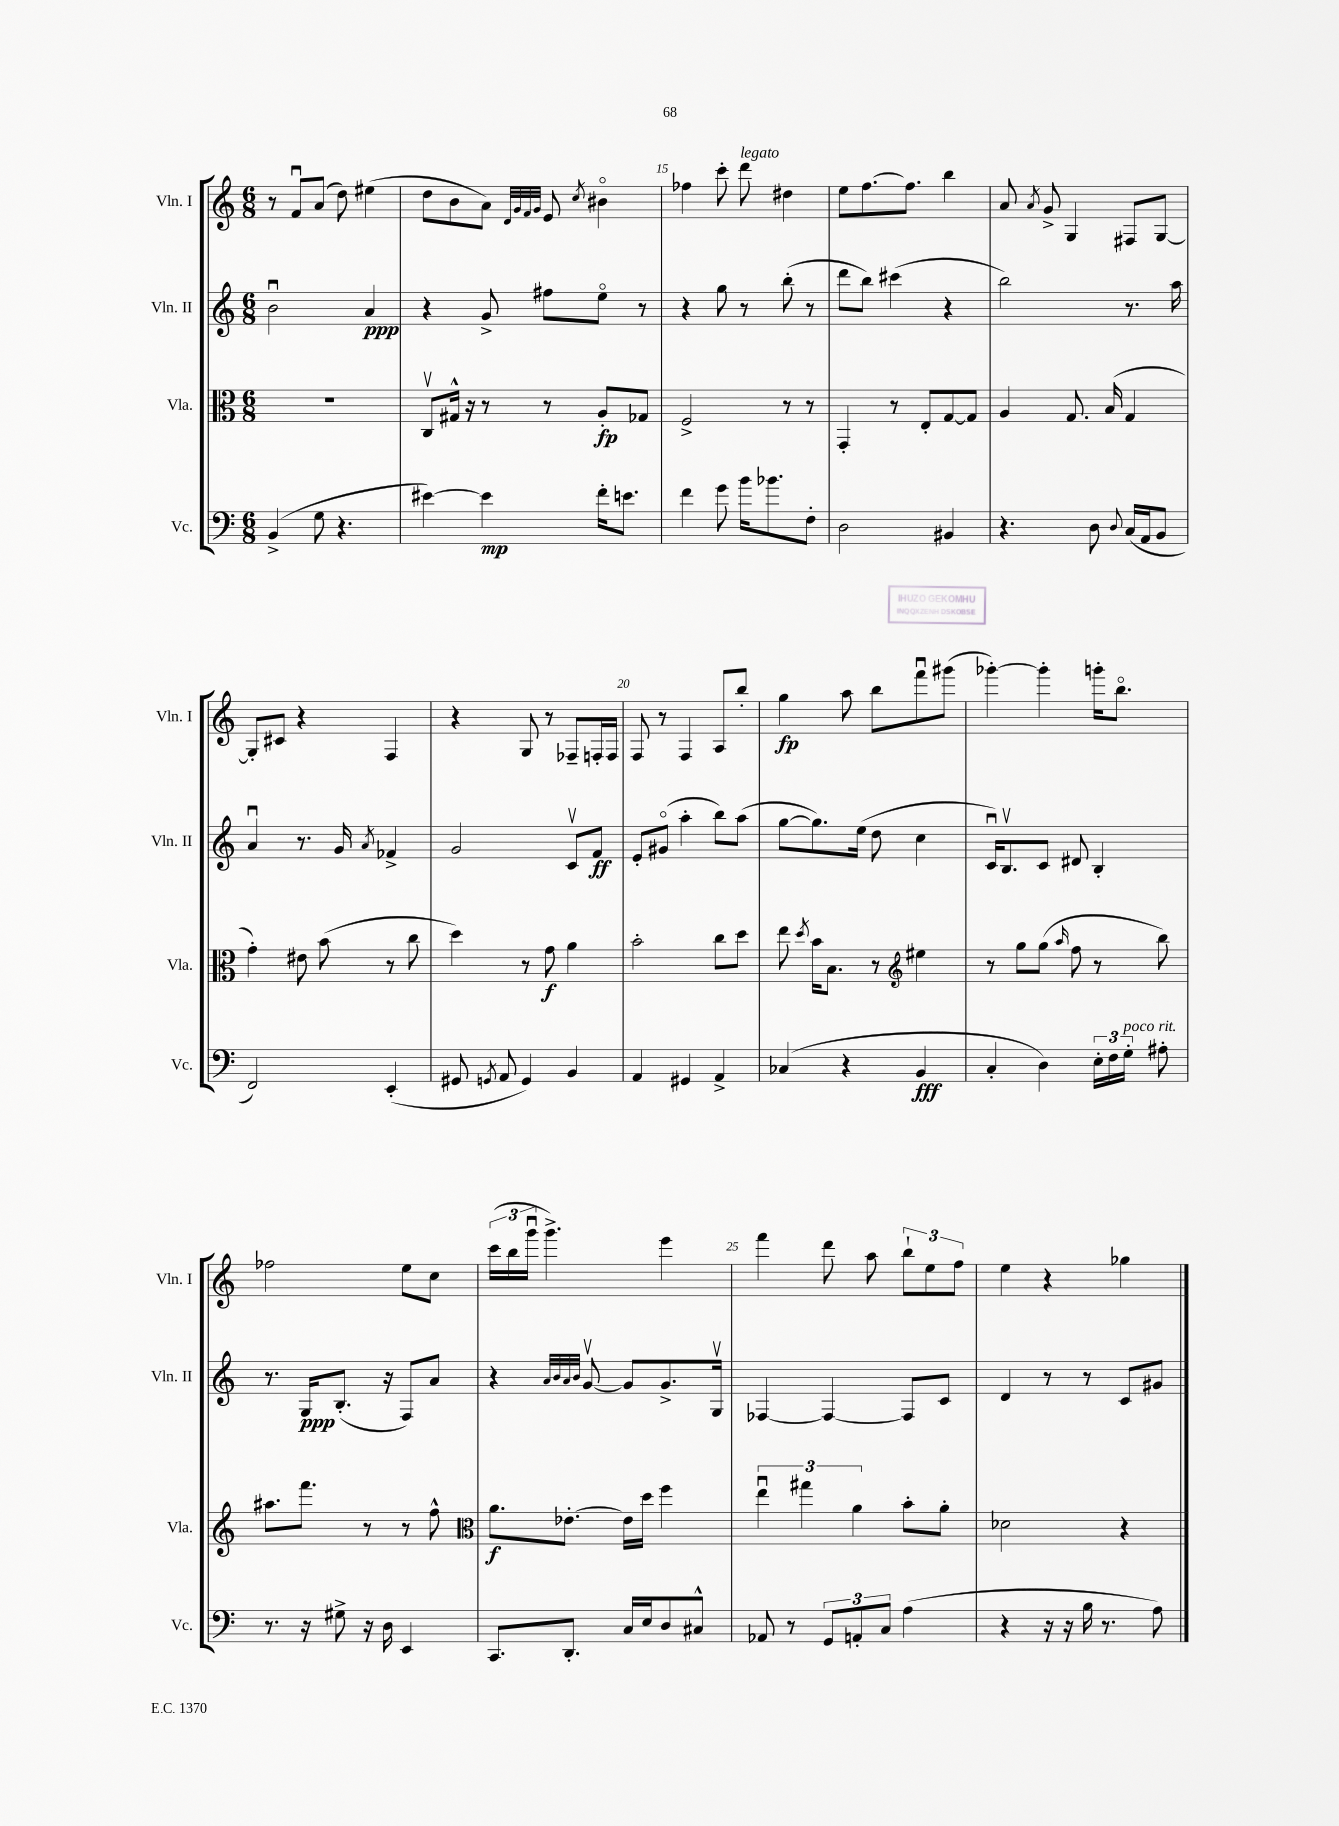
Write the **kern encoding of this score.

**kern	**dynam	**kern	**dynam	**kern	**dynam	**kern	**dynam
*part4	*part4	*part3	*part3	*part2	*part2	*part1	*part1
*staff4	*staff4	*staff3	*staff3	*staff2	*staff2	*staff1	*staff1
*I"Vc.	*	*I"Vla.	*	*I"Vln. II	*	*I"Vln. I	*
*I'Vc.	*	*I'Vla.	*	*I'Vln. II	*	*I'Vln. I	*
*clefF4	*	*clefC3	*	*clefG2	*	*clefG2	*
*k[]	*	*k[]	*	*k[]	*	*k[]	*
*M6/8	*	*M6/8	*	*M6/8	*	*M6/8	*
=13	=13	=13	=13	=13	=13	=13	=13
(4BB^/	.	2.r	.	2bu\	.	8r	.
.	.	.	.	.	.	8fu/L	.
8G\	.	.	.	.	.	(8a/J	.
4.r	.	.	.	.	.	8dd\)	.
.	.	.	.	4a/	ppp	(4ee#X\	.
=14	=14	=14	=14	=14	=14	=14	=14
[4e#X\)	.	8Cv/L	.	4r	.	8dd\L	.
.	.	16G#X^^/Jk	.	.	.	8b\	.
.	.	16r	.	.	.	.	.
4e#\]	mp	8r	.	8g^/	.	8a\J)	.
.	.	.	.	.	.	32qqd/LLL	.
.	.	.	.	.	.	32qqg/	.
.	.	.	.	.	.	32qqf/	.
.	.	.	.	.	.	32qqg/JJJ	.
.	.	8r	.	8ff#X\L	.	8e/	.
.	.	.	.	.	.	8qcc/	.
16f'\KL	.	8A'/L	fp	8ee\J	.	4b#X\	.
8.en\J	.	.	.	.	.	.	.
.	.	8G-X/J	.	8r	.	.	.
=15	=15	=15	=15	=15	=15	=15	=15
4f\	.	2F^/	.	4r	.	4ff-X\	.
8g\	.	.	.	8gg\	.	8ccc'\	.
!	!	!	!	!	!	!LO:TX:a:i:t=legato	!
16b\KL	.	.	.	8r	.	8ddd\	.
8.b-X\	.	.	.	.	.	.	.
.	.	8r	.	(8bb'\	.	4dd#X\	.
8F'\J	.	8r	.	8r	.	.	.
=16	=16	=16	=16	=16	=16	=16	=16
2D\	.	4GG'/	.	8ddd\L	.	8ee\L	.
.	.	.	.	8bb\J)	.	[8.ff\	.
.	.	8r	.	(4ccc#X\	.	.	.
.	.	.	.	.	.	8.ff\J]	.
.	.	8E'/L	.	.	.	.	.
4BB#X/	.	[8G/	.	4r	.	4bb\	.
.	.	8G/J]	.	.	.	.	.
=17	=17	=17	=17	=17	=17	=17	=17
4.r	.	4A/	.	2bb\)	.	8a/	.
.	.	.	.	.	.	8qa/	.
.	.	.	.	.	.	8g^/	.
.	.	8.G/	.	.	.	4G/	.
8D\	.	.	.	.	.	.	.
.	.	(16B/	.	.	.	.	.
8qqD/	.	.	.	.	.	.	.
(16C/LL	.	4G/	.	8.r	.	8F#X/L	.
16AA/J	.	.	.	.	.	.	.
8BB/J	.	.	.	.	.	[8G/J	.
.	.	.	.	16aa\	.	.	.
!!LO:LB:g=z
=18	=18	=18	=18	=18	=18	=18	=18
2FF/)	.	4g'\)	.	4au/	.	8G'/L]	.
.	.	.	.	.	.	8c#X/J	.
.	.	8e#X\	.	8.r	.	4r	.
.	.	(8b\	.	.	.	.	.
.	.	.	.	16g/	.	.	.
.	.	.	.	8qa/	.	.	.
(4EE'/	.	8r	.	4f-X^/	.	4F/	.
.	.	8cc\	.	.	.	.	.
=19	=19	=19	=19	=19	=19	=19	=19
8GG#X/	.	4dd\)	.	2g/	.	4r	.
8qGGn/	.	.	.	.	.	.	.
8AA/	.	.	.	.	.	.	.
4GG/)	.	8r	.	.	.	8G/	.
.	.	8g\	f	.	.	8r	.
4BB/	.	4a\	.	8cv/L	.	8F-X~/L	.
.	.	.	.	8f/J	ff	16Fn'/L	.
.	.	.	.	.	.	16F/JJ	.
=20	=20	=20	=20	=20	=20	=20	=20
4AA/	.	2b'\	.	8e'/L	.	8F/	.
.	.	.	.	(8g#X/J	.	8r	.
4GG#X/	.	.	.	4aa'\	.	4F/	.
4AA^/	.	8cc\L	.	8bb\L)	.	8A/L	.
.	.	8dd\J	.	(8aa\J	.	8bb'/J	.
=21	=21	=21	=21	=21	=21	=21	=21
(4C-X/	.	8ee\	.	[8gg\L	.	4gg\	fp
.	.	8qdd/	.	.	.	.	.
.	.	16b\KL	.	8.gg\])	.	.	.
.	.	8.B\J	.	.	.	.	.
4r	.	.	.	.	.	8aa\	.
.	.	.	.	(16ee\Jk	.	.	.
.	.	8r	.	8dd\	.	8bb\L	.
*	*	*clefG2	*	*	*	*	*
4BB/	fff	4ee#X\	.	4cc\	.	8fffu\	.
.	.	.	.	.	.	(8ggg#X\J	.
=22	=22	=22	=22	=22	=22	=22	=22
4C'/	.	8r	.	16cu/KL)	.	[4ggg-X'\)	.
.	.	.	.	8.Bv/	.	.	.
.	.	8gg\L	.	.	.	.	.
4D\)	.	(8gg\J	.	8c/J	.	4ggg-'\]	.
.	.	16qqaa/	.	.	.	.	.
.	.	8ff\	.	8d#X/	.	.	.
24E'\LL	.	8r	.	4B'/	.	16gggn'\KL	.
24F\	.	.	.	.	.	.	.
.	.	.	.	.	.	8.bb\J	.
!LO:TX:a:i:t=poco rit.	!	!	!	!	!	!	!
24G'\JJ	.	.	.	.	.	.	.
8A#X'\	.	8bb\)	.	.	.	.	.
!!LO:LB:g=z
=23	=23	=23	=23	=23	=23	=23	=23
8.r	.	8.aa#X\L	.	8.r	.	2ff-X\	.
16r	.	8.fff\J	.	16G/KL	ppp	.	.
8G#X^\	.	.	.	(8.B'/J	.	.	.
16r	.	8r	.	.	.	.	.
16D\	.	.	.	16r	.	.	.
4EE/	.	8r	.	8F/L)	.	8ee\L	.
.	.	8ff^^\	.	8a/J	.	8cc\J	.
=24	=24	=24	=24	=24	=24	=24	=24
*	*	*clefC3	*	*	*	*	*
8.CC/L	.	8.a\L	f	4r	.	(24ccc\LL	.
.	.	.	.	.	.	24bb\	.
.	.	.	.	.	.	24gggu\JJ	.
.	.	.	.	.	.	4.ggg^\)	.
8.DD'/J	.	[8.e-X'\J	.	.	.	.	.
.	.	.	.	32qqa/LLL	.	.	.
.	.	.	.	32qqb/	.	.	.
.	.	.	.	32qqa/	.	.	.
.	.	.	.	32qqb/JJJ	.	.	.
.	.	.	.	[8gv/	.	.	.
16C/LL	.	16e-\LL]	.	8g/L]	.	.	.
16E/J	.	16dd\JJ	.	.	.	.	.
8D/	.	4ff\	.	8.g^/	.	4eee\	.
8C#X^^/J	.	.	.	.	.	.	.
.	.	.	.	16Gv/Jk	.	.	.
=25	=25	=25	=25	=25	=25	=25	=25
8AA-X/	.	6eeu\	.	[4F-X/	.	4fff\	.
8r	.	.	.	.	.	.	.
.	.	6gg#X\	.	.	.	.	.
12GG/L	.	.	.	4F-/_	.	8ddd\	.
12AAn'/	.	6a\	.	.	.	.	.
.	.	.	.	.	.	8aa\	.
12C/J	.	.	.	.	.	.	.
(4A\	.	8b'\L	.	8F-/L]	.	12bb`\L	.
.	.	.	.	.	.	12ee\	.
.	.	8a'\J	.	8c/J	.	.	.
.	.	.	.	.	.	12ff\J	.
=26	=26	=26	=26	=26	=26	=26	=26
4r	.	2d-X\	.	4d/	.	4ee\	.
16r	.	.	.	8r	.	4r	.
16r	.	.	.	.	.	.	.
16B\	.	.	.	8r	.	.	.
8.r	.	.	.	.	.	.	.
.	.	4r	.	8c/L	.	4gg-X\	.
8A\)	.	.	.	8g#X/J	.	.	.
==	==	==	==	==	==	==	==
*-	*-	*-	*-	*-	*-	*-	*-
